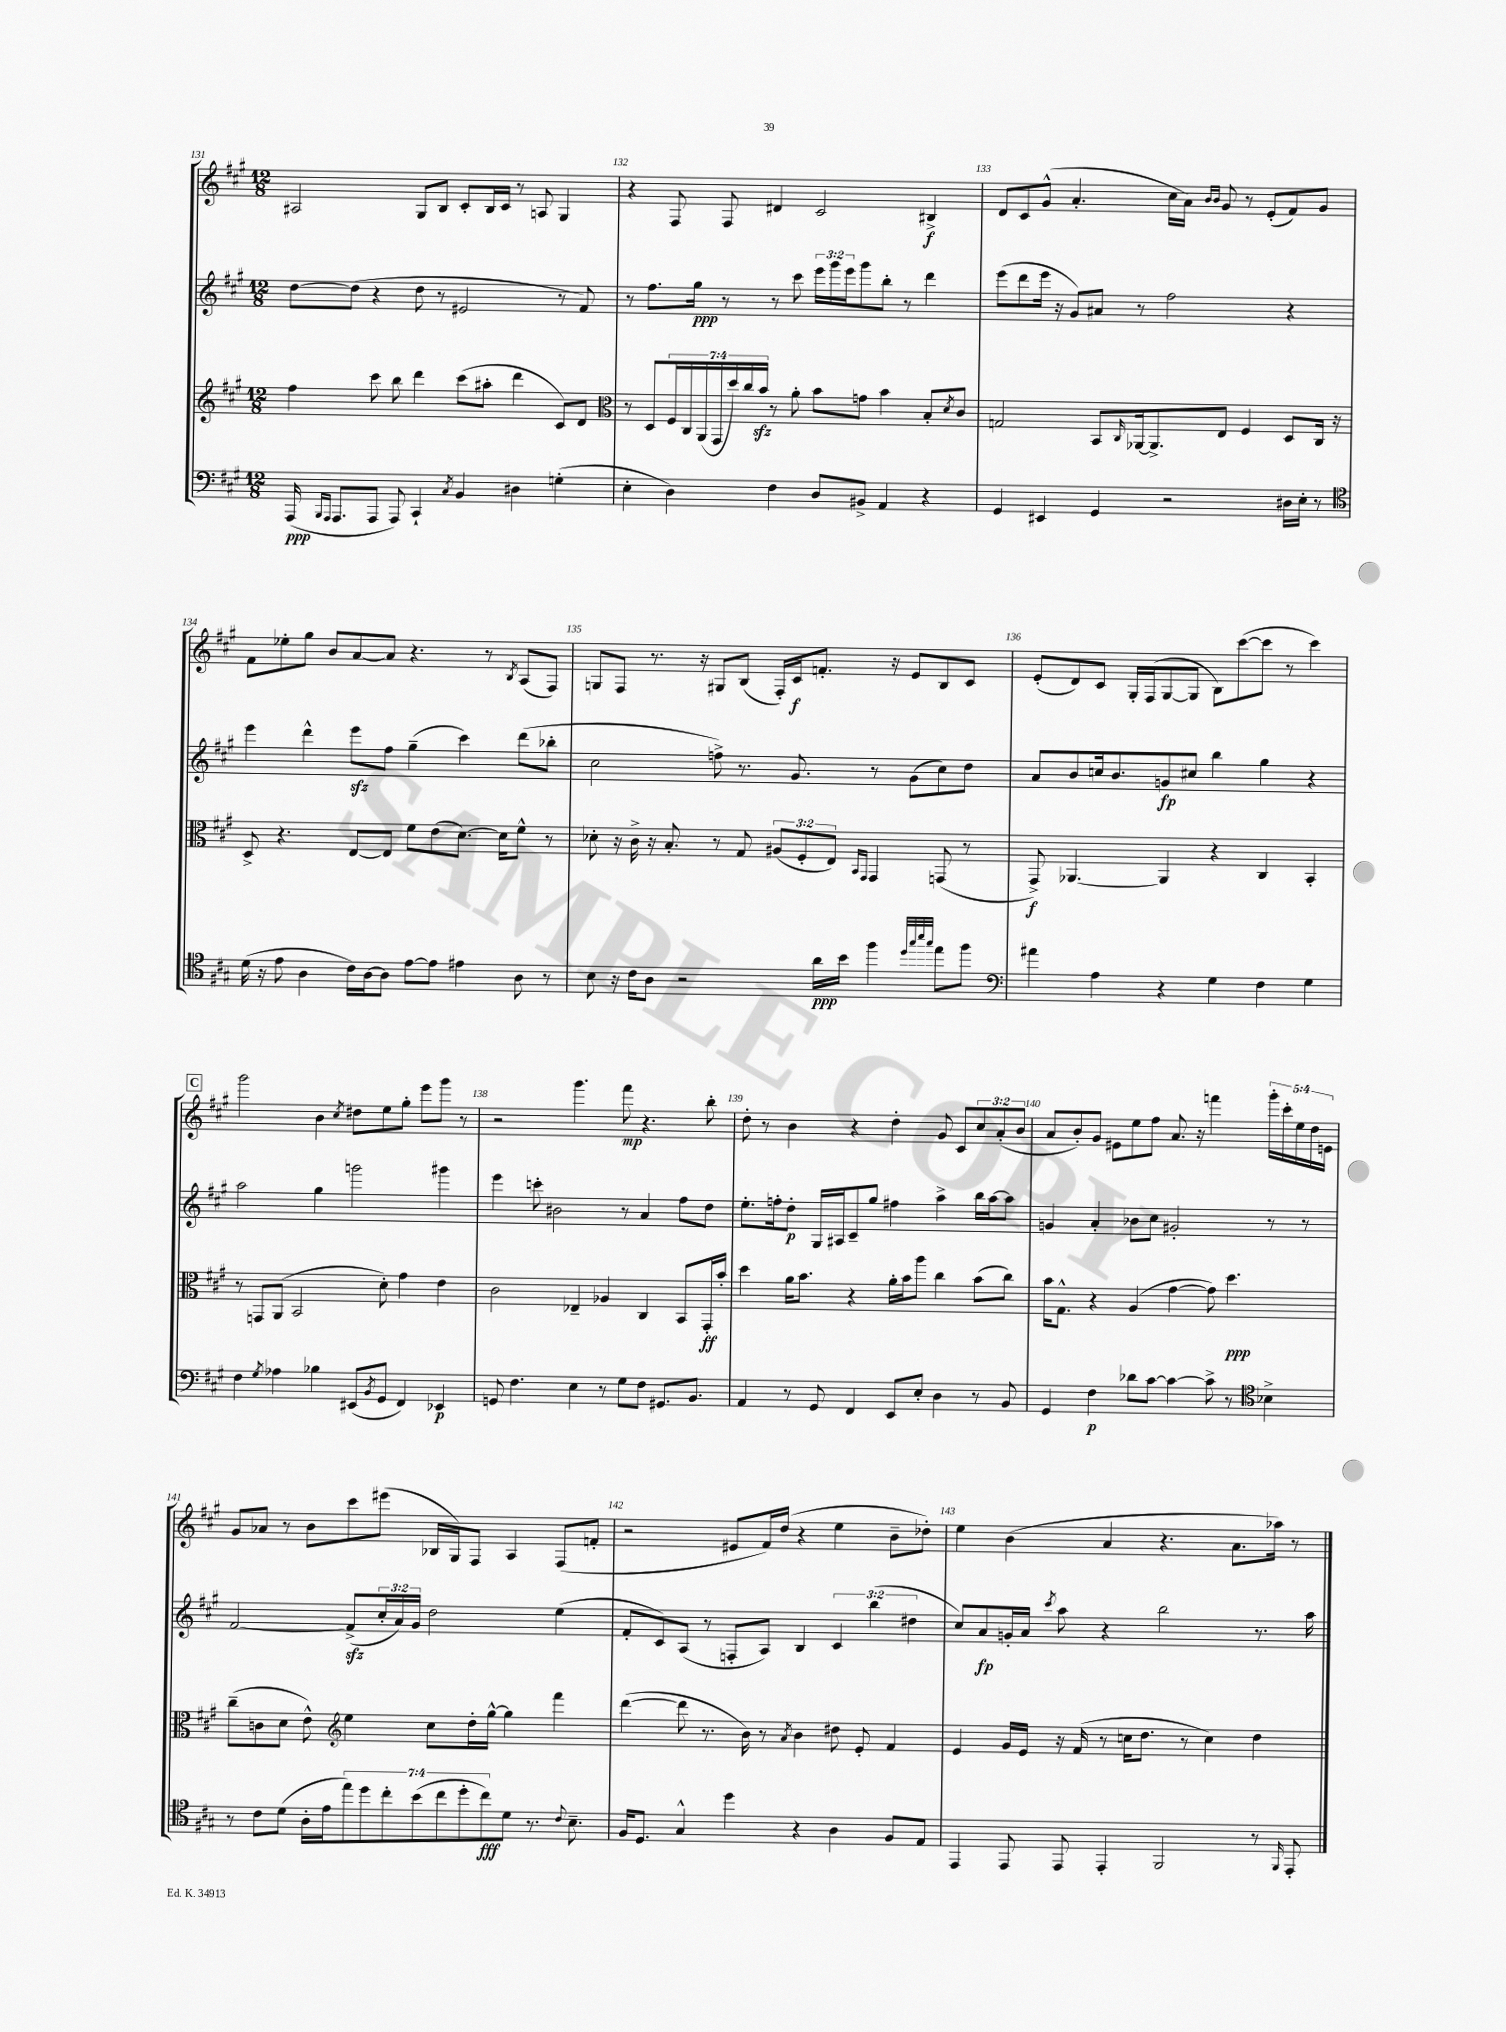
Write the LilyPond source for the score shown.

<<
\new StaffGroup <<
\new Staff = "s0" {
    \clef treble \key a \major \numericTimeSignature \time 12/8 \override Staff.TupletNumber.text = #tuplet-number::calc-fraction-text
    ais2 gis8 b8 cis'8-. b16 cis'16 r8 a8 gis4 |
    r4 fis8 fis8 dis'4 cis'2 bis4->\f |
    d'8 cis'8 gis'8-^( a'4.-. cis''16 a'16) \grace { b'16 b'16 } gis'8 r8 e'8-.( fis'8) gis'8 |
    fis'8 ees''8-. gis''8 b'8 a'8~ a'8 r4. r8 \acciaccatura { b8 } a8( fis8) |
    g8 fis8 r8. r16 gis8 b8( fis16-.) cis'16\f f'8.-. r16 e'8 b8 cis'8 |
    e'8-.( d'8) cis'8 gis16-. fis16( gis8~ gis8 b8) cis'''8~( cis'''8 r8 cis'''4) |
    \mark \markup { \box "C" } gis'''2 b'4 \acciaccatura { cis''8 } dis''8 e''8 gis''8-. e'''8 gis'''8 r8 |
    r2 gis'''4. fis'''8\mp r4. b''8-. |
    d''8-. r8 b'4 r4 d''4-. gis'8 cis'8 \tuplet 3/2 { cis''8 a'8-.( b'8 } |
    a'8 b'8-.) gis'8 eis'8 e''8 fis''8 a'8. r16 f'''4 \tuplet 5/4 { gis'''16-. cis'''16-. e''16 d''16 e'16 } |
    gis'8 aes'8 r8 b'8 cis'''8 eis'''8( bes16 gis16) fis8 a4 fis8( f'8-. |
    r2 eis'8 fis'16) d''16( r4 e''4 b'8-- des''8-.) |
    e''4 b'4( a'4 r4. a'8. aes''16) r8 \bar "|." |
}
\new Staff = "s1" {
    \clef treble \key a \major \numericTimeSignature \time 12/8 \override Staff.TupletNumber.text = #tuplet-number::calc-fraction-text
    d''8~ d''8( r4 d''8 r8 eis'2 r8 fis'8) |
    r8 fis''8. gis''16\ppp r8 r8 cis'''8 \tuplet 3/2 { e'''16 gis'''16 e'''16 } gis'''8 b''8-. r8 d'''4 |
    e'''8( d'''8 e'''16 r16 gis'8) ais'8 r8 fis''2 r4 |
    e'''4 d'''4-^ e'''8\sfz fis''8 gis''4--( cis'''4) d'''8( bes''8-. |
    cis''2 f''8->) r8. gis'8. r8 gis'8( cis''8) d''8 |
    a'8 b'8 c''16 b'8. g'8\fp cis''8 b''4 gis''4 r4 |
    \mark \markup { \box "C" } a''2 gis''4 g'''2 gis'''4 |
    e'''4 c'''8-. bis'2 r8 a'4 fis''8 d''8 |
    e''8.-. f''16-. d''8-.\p gis16 ais16 cis'8-- gis''8 fis''4 a''4-> b''16 a''16~ a''8 |
    g'4 a'4-. bes'8 cis''8 gis'2-. r8 r8 |
    fis'2~ fis'8->\sfz( \tuplet 3/2 { cis''16-. a'16) gis'16 } d''2 e''4( |
    fis'8-. cis'8) a8( r8 f8-. a8) b4 \tuplet 3/2 { cis'4 b''4( dis''4 } |
    cis''8) a'8\fp g'16-. a'16 \acciaccatura { cis'''8 } a''8 r4 b''2 r8. a''16 \bar "|." |
}
\new Staff = "s2" {
    \clef treble \key a \major \numericTimeSignature \time 12/8 \override Staff.TupletNumber.text = #tuplet-number::calc-fraction-text
    fis''4 cis'''8 b''8 d'''4 cis'''8( ais''8-. d'''4 cis'8) d'8 |
    \clef alto r8 d8 \tuplet 7/4 { fis16 cis16 a,16( gis,16 d''16) cis''16 b'16\sfz } r8 a'8-. b'8 g'8 b'4 b8-. \acciaccatura { d'8 } cis'8 |
    g2 b,8 \grace { cis16 } aes,16~ aes,8.-> e8 fis4 d8 cis16 r16 |
    d8-> r4. e8~ e8 fis'8 e'8( d'8.~) d'16 fis'8-^ r8 |
    des'8-. r16 cis'16-> r16 b8.-. r8 gis8 \tuplet 3/2 { ais8( fis8-. e8) } \grace { b,16 gis,16 } gis,4 g,8( r8 |
    gis,8->\f) aes,4.~ aes,4 r4 cis4 b,4-. |
    \mark \markup { \box "C" } r8 g,8 a,8( b,2 d'8-.) gis'4 e'4 |
    cis'2 ees4-- aes4 cis4 b,8 gis,16-.\ff b'16-. |
    d''4 a'16 b'8. r4 a'16-. b'16 a''8 cis''4 b'8( cis''8) |
    b'16 gis8.-^ r4 a4( gis'4~ gis'8) d''4.\ppp |
    cis''8--( c'8 d'8 e'8-^) \clef treble e''4 cis''8 d''16-. gis''16~-^ gis''4 fis'''4 |
    d'''4~( d'''8 r8. b'16) r8 \acciaccatura { a'8 } b'4 dis''8 e'8-. fis'4 |
    e'4 gis'16 e'16 r16 fis'16( r8 c''16 d''8. r8 c''4) d''4 \bar "|." |
}
\new Staff = "s3" {
    \clef bass \key a \major \numericTimeSignature \time 12/8 \override Staff.TupletNumber.text = #tuplet-number::calc-fraction-text
    a,,16\ppp( \grace { b,,16 a,,16 } a,,8. a,,8 a,,8) cis,4-! \acciaccatura { cis8 } b,4 dis4 g4-.( |
    e4-. d4) fis4 d8 bis,8-> a,4 r4 |
    gis,4 eis,4 gis,4 r2 dis16 e16-. r8 |
    \clef tenor d'16( r16 e'8 a4 cis'16) a16~ a8 e'8~ e'8 eis'4 a8 r8 |
    b8 r16 cis'16 a8 r2 a'16\ppp b'16 fis''4 \grace { d''32 gis''32 b''32 gis''32 } e''8 fis''8 |
    \clef bass ais'4 a4 r4 gis4 fis4 gis4 |
    \mark \markup { \box "C" } fis4 \acciaccatura { gis8 } aes4 bes4 eis,8( \acciaccatura { b,8 } gis,8 fis,4) ees,4\p |
    g,8 fis4. e4 r8 gis8 fis8 gis,8. b,8. |
    a,4 r8 gis,8 fis,4 e,8 e8-. d4 r8 b,8 |
    gis,4 fis4\p des'8 cis'8~ cis'4~ cis'8-> r8 \clef tenor bes4-> |
    r8 cis'8 d'8( a16-. e'16 \tuplet 7/4 { e''8) d''8 cis''8-. b'8( cis''8 d''8-. cis''8\fff) } d'8 r8. \appoggiatura { cis'8 } b8.-- |
    fis16 d8. gis4-^ d''4 r4 a4 fis8 e8 |
    e,4 e,8 e,8 e,4-. fis,2 r8 \grace { fis,16 } e,8-. \bar "|." |
}
>>
>>
\layout { \context { \Score currentBarNumber = #131 \override BarNumber.break-visibility = ##(#f #t #t) barNumberVisibility = #all-bar-numbers-visible } }
